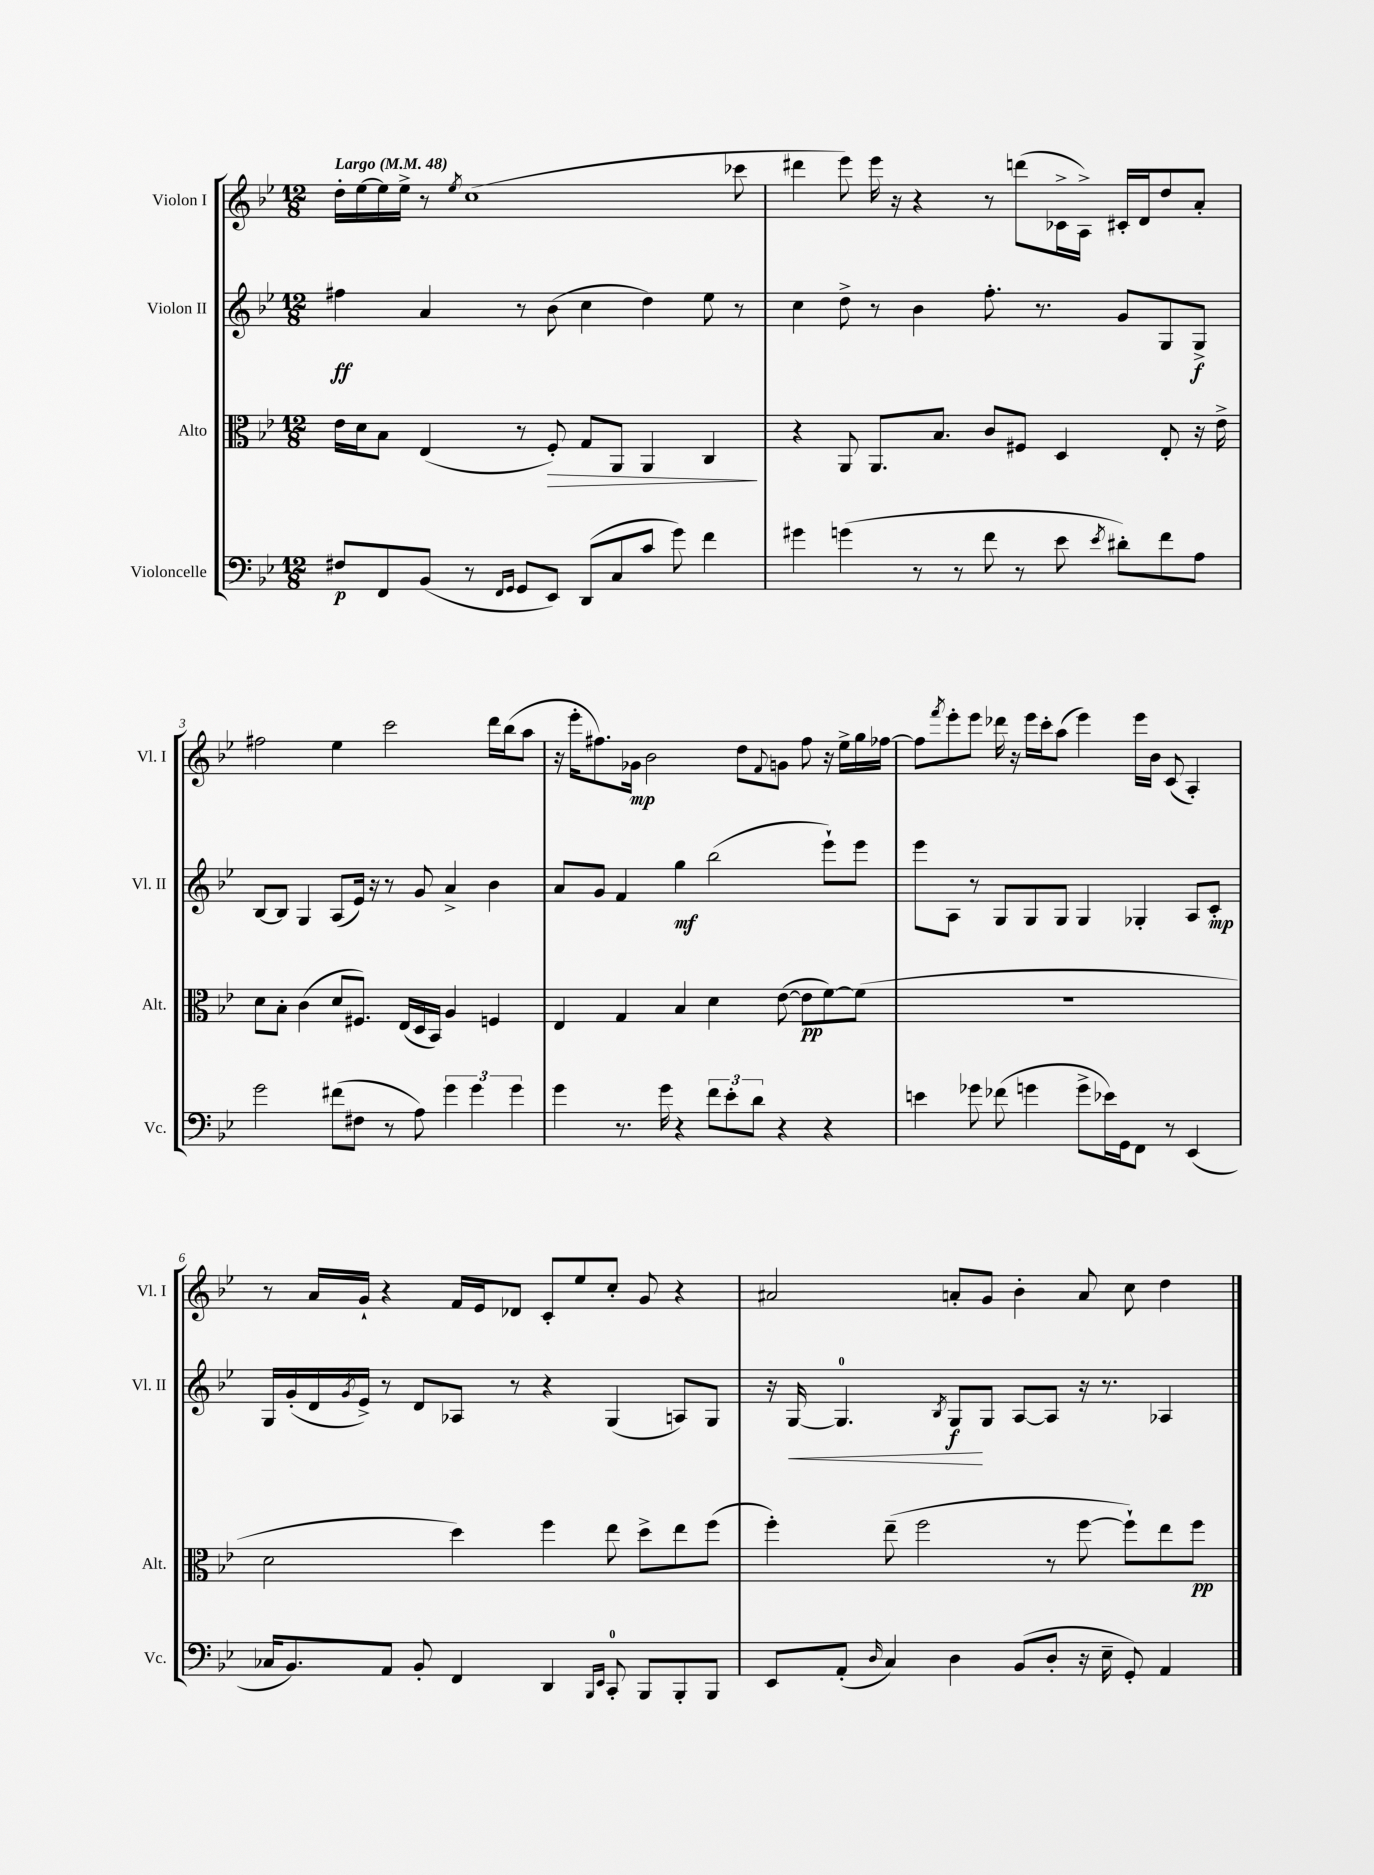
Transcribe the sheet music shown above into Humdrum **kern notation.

**kern	**dynam	**kern	**dynam	**kern	**dynam	**kern	**dynam
*part4	*part4	*part3	*part3	*part2	*part2	*part1	*part1
*staff4	*staff4	*staff3	*staff3	*staff2	*staff2	*staff1	*staff1
*I"Violoncelle	*	*I"Alto	*	*I"Violon II	*	*I"Violon I	*
*I'Vc.	*	*I'Alt.	*	*I'Vl. II	*	*I'Vl. I	*
*clefF4	*	*clefC3	*	*clefG2	*	*clefG2	*
*k[b-e-]	*	*k[b-e-]	*	*k[b-e-]	*	*k[b-e-]	*
*M12/8	*	*M12/8	*	*M12/8	*	*M12/8	*
*MM48	*	*MM48	*	*MM48	*	*MM48	*
=1	=1	=1	=1	=1	=1	=1	=1
!	!	!	!	!	!	!LO:TX:a:B:t=Largo	!
8F#X/L	p	16e-\LL	.	4ff#X\	ff	16dd'\LL	.
.	.	16d\J	.	.	.	[16ee-\	.
8FF/	.	8B-\J	.	.	.	16ee-\]	.
.	.	.	.	.	.	16ee-^\JJ	.
(8BB-/J	.	(4E-/	.	4a/	.	8r	.
.	.	.	.	.	.	8qee-/	.
8r	.	.	.	.	.	(1cc	.
16qqFF/LL	.	.	.	.	.	.	.
16qqGG/JJ	.	.	.	.	.	.	.
8GG/L	.	8r	.	8r	.	.	.
!	!	!	!LO:HP:b	!	!	!	!
8EE-/J)	.	8F'/)	>	(8b-\	.	.	.
(8DD/L	.	8G/L	.	4cc\	.	.	.
8C/	.	8AA/J	.	.	.	.	.
8c/J	.	4AA/	.	4dd\)	.	.	.
8g\)	.	.	.	.	.	.	.
4f\	.	4C/	.	8ee-\	.	.	.
.	.	.	.	8r	.	8ccc-X\	.
.	.	.	]	.	.	.	.
=2	=2	=2	=2	=2	=2	=2	=2
4g#X\	.	4r	.	4cc\	.	4ddd#X\	.
(4gn\	.	8AA/	.	8dd^\	.	8eee-\)	.
.	.	8.AA/L	.	8r	.	16eee-\	.
.	.	.	.	.	.	16r	.
8r	.	.	.	4b-\	.	4r	.
.	.	8.B-/J	.	.	.	.	.
8r	.	.	.	.	.	.	.
8f\	.	8c/L	.	8.ff'\	.	8r	.
8r	.	8F#X/J	.	.	.	(8dddn\L	.
.	.	.	.	8.r	.	.	.
8e-\	.	4D/	.	.	.	16c-X^\L	.
.	.	.	.	.	.	16A^\JJ)	.
8qe-/	.	.	.	.	.	.	.
8d#X'\L)	.	.	.	8g/L	.	16c#X'/LL	.
.	.	.	.	.	.	16d/J	.
8f\	.	8E-'/	.	8G/	.	8dd/	.
8A\J	.	16r	.	8G^/J	f	8a'/J	.
.	.	16e-^\	.	.	.	.	.
!!LO:LB:g=z
=3	=3	=3	=3	=3	=3	=3	=3
2g\	.	8d\L	.	[8B-/L	.	2ff#X\	.
.	.	8B-'\J	.	8B-/J]	.	.	.
.	.	(4c\	.	4G/	.	.	.
(8f#X\L	.	8d/L	.	(8A/L	.	4ee-\	.
8F#X\J	.	8.F#X/J)	.	16e-/Jk)	.	.	.
.	.	.	.	16r	.	.	.
8r	.	.	.	8r	.	2ccc\	.
.	.	(16E-/LL	.	.	.	.	.
8A\)	.	16D/	.	8g/	.	.	.
.	.	16BB-/JJ)	.	.	.	.	.
6g\	.	4A/	.	4a^/	.	.	.
6g\	.	.	.	.	.	.	.
.	.	4Fn/	.	4b-\	.	16ddd\LL	.
.	.	.	.	.	.	(16bb-\J	.
6g\	.	.	.	.	.	.	.
.	.	.	.	.	.	8aa\J	.
=4	=4	=4	=4	=4	=4	=4	=4
4g\	.	4E-/	.	8a/L	.	16r	.
.	.	.	.	.	.	16eee-'\KL	.
.	.	.	.	8g/J	.	8.ff#X\)	.
8.r	.	4G/	.	4f/	.	.	.
.	.	.	.	.	.	16g-X\Jk	mp
.	.	.	.	.	.	2b-\	.
16g\	.	.	.	.	.	.	.
4r	.	4B-/	.	4gg\	mf	.	.
12f\L	.	4d\	.	(2bb-\	.	.	.
12e-'\	.	.	.	.	.	.	.
.	.	.	.	.	.	8dd\L	.
12d\J	.	.	.	.	.	.	.
.	.	.	.	.	.	8qqf/	.
4r	.	([8e-\	.	.	.	8gn\J	.
.	.	8e-\L]	pp	.	.	8ff#\	.
4r	.	[8f\)	.	8eee-`\L)	.	16r	.
.	.	.	.	.	.	16ee-^\LL	.
.	.	(8f\J]	.	8eee-\J	.	16gg\	.
.	.	.	.	.	.	[16ff-X\JJ	.
=5	=5	=5	=5	=5	=5	=5	=5
4en\	.	1.r	.	8eee-\L	.	8ff-\L]	.
.	.	.	.	.	.	8qfff/	.
.	.	.	.	8A\J	.	8eee-'\	.
8g-X\	.	.	.	8r	.	8eee-\J	.
(8f-X\	.	.	.	8G/L	.	16ddd-X\	.
.	.	.	.	.	.	16r	.
4gn\	.	.	.	8G/	.	16eee-\LL	.
.	.	.	.	.	.	16ccc'\J	.
.	.	.	.	8G/J	.	(8aa\J	.
8g^\L	.	.	.	4G/	.	4eee-\)	.
16e-X\L)	.	.	.	.	.	.	.
16GG\J	.	.	.	.	.	.	.
8FF\J	.	.	.	4G-X'/	.	16eee-\LL	.
.	.	.	.	.	.	16b-\JJ	.
8r	.	.	.	.	.	(8c/	.
(4EE-/	.	.	.	8A/L	.	4A'/)	.
.	.	.	.	8c'/J	mp	.	.
!!LO:LB:g=z
=6	=6	=6	=6	=6	=6	=6	=6
16C-X/KL	.	2d\	.	16G/LL	.	8r	.
8.BB-/)	.	.	.	(16g'/	.	.	.
.	.	.	.	16d/	.	16a/LL	.
.	.	.	.	8qg/	.	.	.
.	.	.	.	16e-^/JJ)	.	16g`/JJ	.
8AA/J	.	.	.	8r	.	4r	.
8BB-'/	.	.	.	8d/L	.	.	.
4FF/	.	4dd\)	.	8A-X/J	.	16f/LL	.
.	.	.	.	.	.	16e-/J	.
.	.	.	.	8r	.	8d-X/J	.
4DD/	.	4ff\	.	4r	.	8c'/L	.
.	.	.	.	.	.	8ee-/	.
16qqBBB-/LL	.	.	.	.	.	.	.
16qqEE-/JJ	.	.	.	.	.	.	.
8CC'/	.	8ee-\	.	(4G/	.	8cc'/J	.
8BBB-/L	.	8dd^\L	.	.	.	8g/	.
8BBB-'/	.	8ee-\	.	8An/L)	.	4r	.
8BBB-/J	.	(8ff\J	.	8G/J	.	.	.
=7	=7	=7	=7	=7	=7	=7	=7
8EE-/L	.	4ff'\)	.	16r	.	2a#X/	.
!	!	!	!	!	!LO:HP:b	!	!
.	.	.	.	[16G/	<	.	.
(8AA'/J	.	.	.	4.G/]	.	.	.
16qqD/	.	.	.	.	.	.	.
4C/)	.	(8ee-~\	.	.	.	.	.
.	.	2ff\	.	.	.	.	.
.	.	.	.	8qB-/	.	.	.
4D\	.	.	.	8G/L	f	8an'/L	.
.	.	.	.	8G/J	[	8g/J	.
(8BB-/L	.	.	.	[8A/L	.	4b-'\	.
8D'/J	.	8r	.	8A/J]	.	.	.
16r	.	[8ff\	.	16r	.	8a/	.
16E-~\	.	.	.	8.r	.	.	.
8GG'/)	.	8ff`\L])	.	.	.	8cc\	.
4AA/	.	8ee-\	.	4A-X/	.	4dd\	.
.	.	8ff\J	pp	.	.	.	.
==	==	==	==	==	==	==	==
*-	*-	*-	*-	*-	*-	*-	*-
